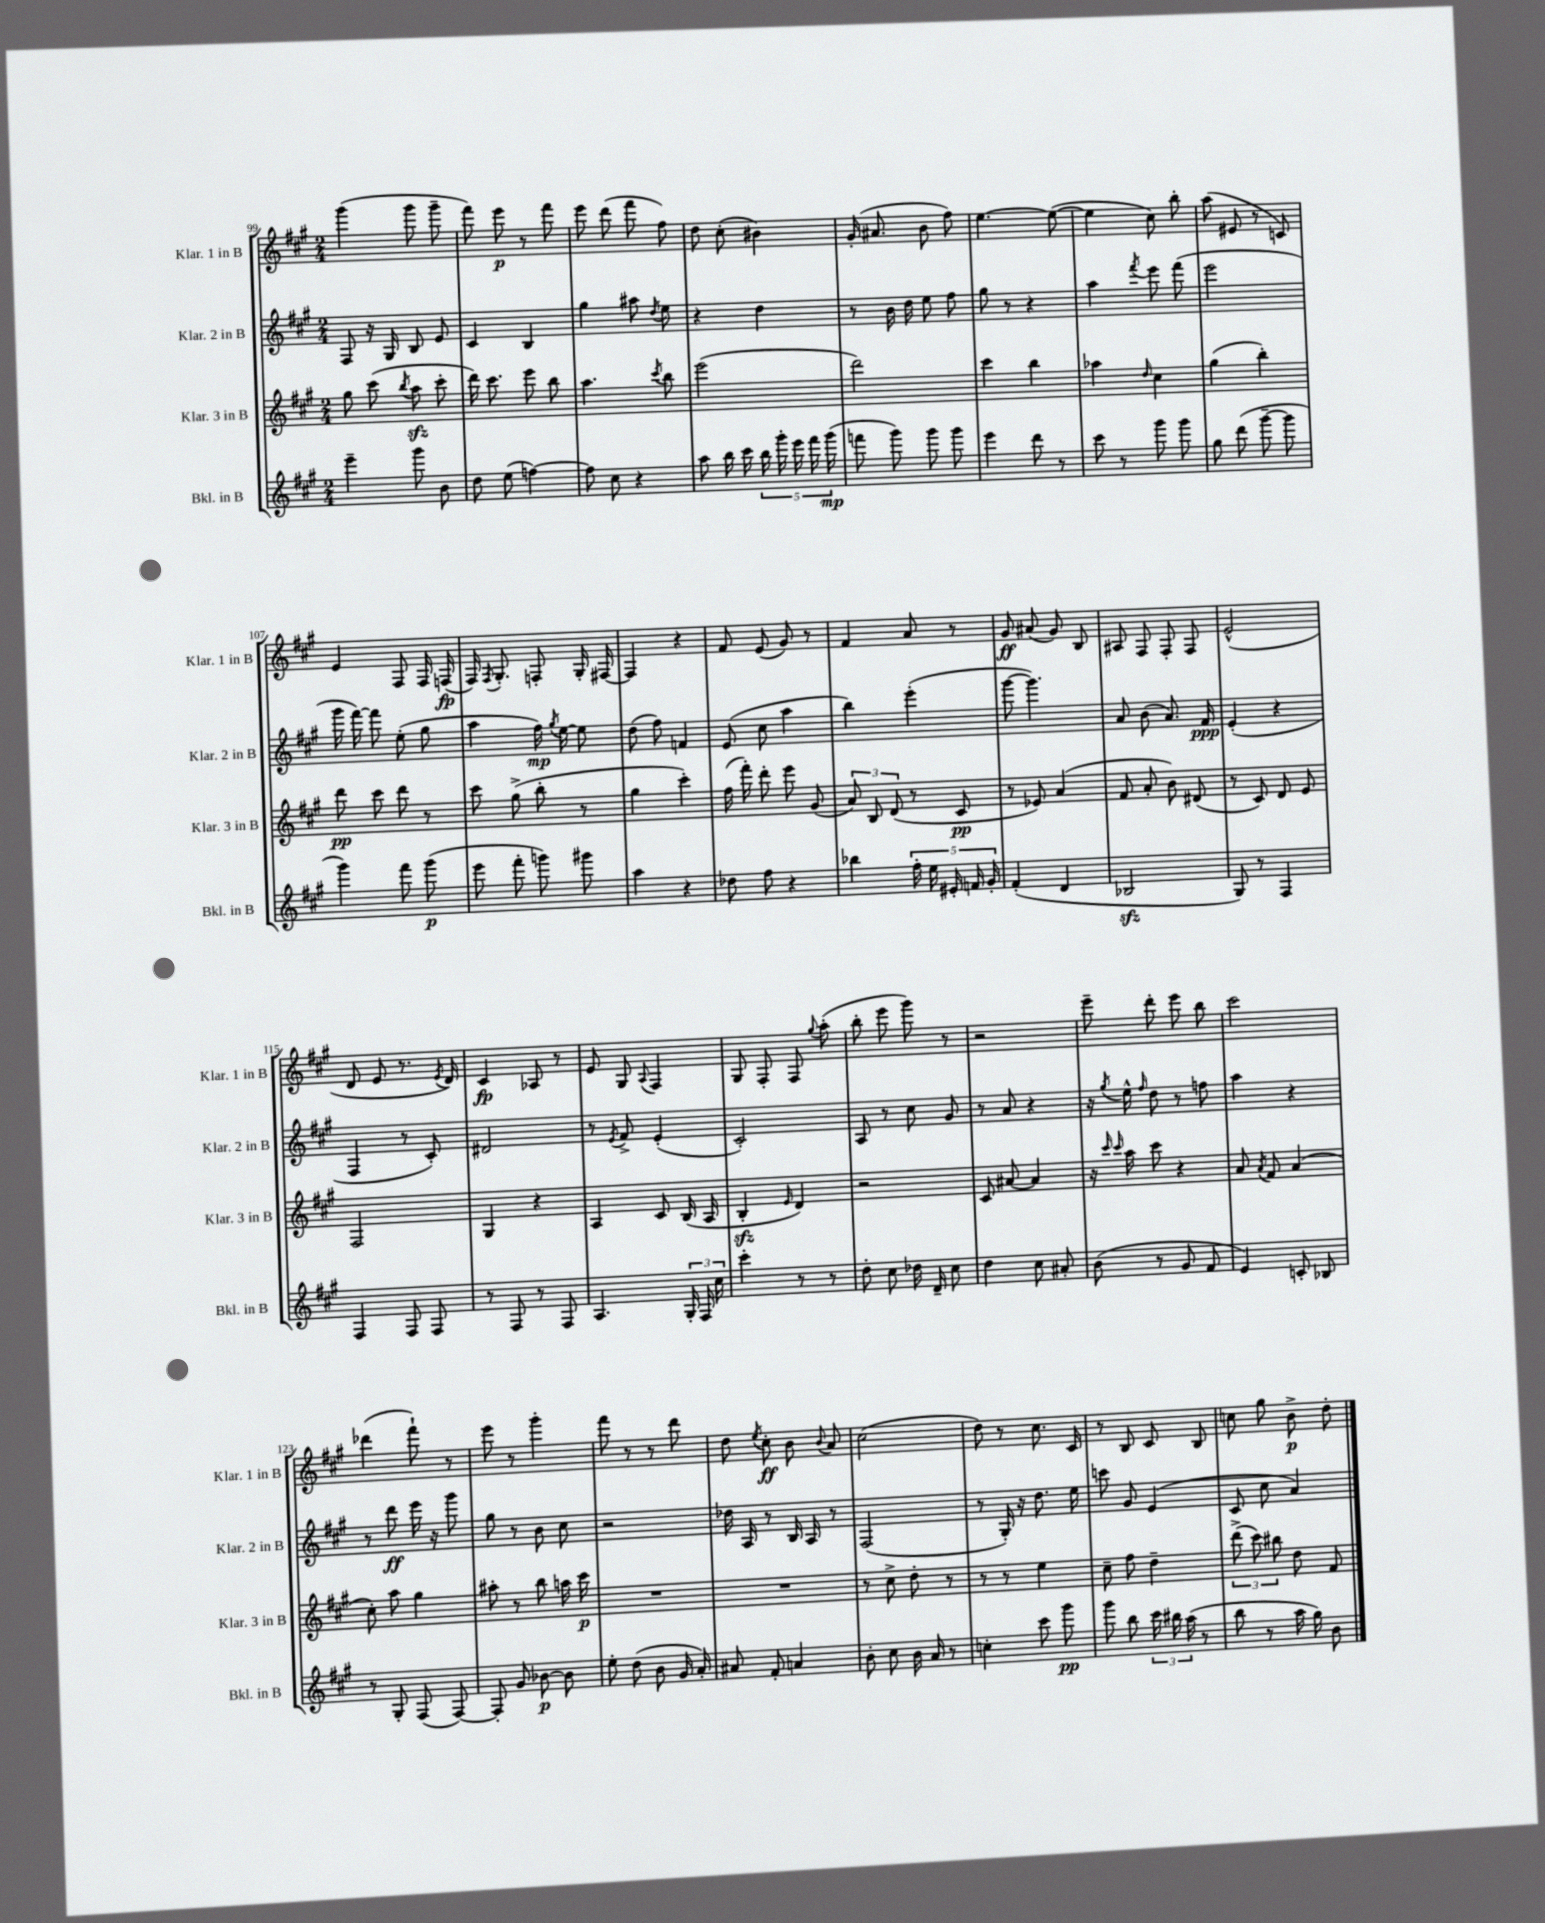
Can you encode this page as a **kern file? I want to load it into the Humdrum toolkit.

**kern	**dynam	**kern	**dynam	**kern	**dynam	**kern	**dynam
*part4	*part4	*part3	*part3	*part2	*part2	*part1	*part1
*staff4	*staff4	*staff3	*staff3	*staff2	*staff2	*staff1	*staff1
*I"Bkl. in B	*	*I"Klar. 3 in B	*	*I"Klar. 2 in B	*	*I"Klar. 1 in B	*
*I'Bkl. in B	*	*I'Klar. 3 in B	*	*I'Klar. 2 in B	*	*I'Klar. 1 in B	*
*clefG2	*	*clefG2	*	*clefG2	*	*clefG2	*
*k[f#c#g#]	*	*k[f#c#g#]	*	*k[f#c#g#]	*	*k[f#c#g#]	*
*M2/4	*	*M2/4	*	*M2/4	*	*M2/4	*
=99	=99	=99	=99	=99	=99	=99	=99
4eee~\	.	8gg#\	.	8F#/	.	(4ggg#\	.
.	.	(8ccc#\	.	16r	.	.	.
.	.	.	.	16G#/	.	.	.
.	.	8qbb/	.	.	.	.	.
8ggg#\	.	8aazz\	.	8B/	.	8ggg#\	.
8b\	.	8ccc#'\	.	8e/	.	8ggg#~\	.
=100	=100	=100	=100	=100	=100	=100	=100
8dd\	.	16ddd\)	.	4c#/	.	8fff#\)	.
.	.	8.ccc#\	.	.	.	.	.
(8ee\	.	.	.	.	.	8eee\	p
[4ffn\)	.	8eee\	.	4B/	.	8r	.
.	.	8bb\	.	.	.	8fff#\	.
=101	=101	=101	=101	=101	=101	=101	=101
8ff\]	.	4.aa\	.	4gg#\	.	8eee\	.
8cc#\	.	.	.	.	.	(8ddd\	.
4r	.	.	.	8aa#X\	.	8fff#\	.
.	.	8qccc#/	.	8qdd/	.	.	.
.	.	8bb\	.	8ee\	.	8ff#\)	.
=102	=102	=102	=102	=102	=102	=102	=102
8aa\	.	(2eee\	.	4r	.	8dd\	.
16bb\	.	.	.	.	.	(8cc#'\	.
16ccc#\	.	.	.	.	.	.	.
20bb\	.	.	.	4dd\	.	4b#X\)	.
20ggg#'\	.	.	.	.	.	.	.
20eee\	.	.	.	.	.	.	.
20fff#\	.	.	.	.	.	.	.
(20ggg#\	mp	.	.	.	.	.	.
=103	=103	=103	=103	=103	=103	=103	=103
8fffn\	.	2ddd\)	.	8r	.	(16g#'/	.
.	.	.	.	.	.	8.a#X/	.
8ggg#\)	.	.	.	16b\	.	.	.
.	.	.	.	16dd\	.	.	.
8ggg#\	.	.	.	8ee\	.	8b\	.
8ggg#\	.	.	.	8ff#\	.	8ff#\)	.
=104	=104	=104	=104	=104	=104	=104	=104
4eee\	.	4ccc#\	.	8gg#\	.	[4.ee\	.
.	.	.	.	8r	.	.	.
8ddd\	.	4bb\	.	4r	.	.	.
8r	.	.	.	.	.	(8ee\_	.
=105	=105	=105	=105	=105	=105	=105	=105
8ccc#\	.	4aa-X\	.	4aa\	.	4ee\]	.
8r	.	.	.	.	.	.	.
.	.	16qqdd/	.	8qfff#/	.	.	.
8ggg#\	.	4cc#\	.	8eee\	.	8cc#\)	.
8ggg#\	.	.	.	(8fff#\	.	8bb'\	.
=106	=106	=106	=106	=106	=106	=106	=106
8gg#\	.	(4gg#\	.	2eee\	.	(8aa\	.
(8ddd\	.	.	.	.	.	8e#X/	.
[8ggg#~\	.	4bb'\)	.	.	.	8r	.
8ggg#\]	.	.	.	.	.	8cn/)	.
!!LO:LB:g=z
=107	=107	=107	=107	=107	=107	=107	=107
4ggg#\)	.	8ddd\	pp	16ggg#\	.	4e/	.
.	.	.	.	[16fff#\)	.	.	.
.	.	8ccc#\	.	8fff#\]	.	.	.
8fff#\	.	8ddd\	.	(8ee'\	.	8F#/	.
(8ggg#\	p	8r	.	8gg#\	.	16F#/	.
.	.	.	.	.	.	(16Fn/	fp
=108	=108	=108	=108	=108	=108	=108	=108
8eee\	.	8ccc#\	.	4aa\	.	16F#/)	.
.	.	.	.	.	.	8qF#/	.
.	.	.	.	.	.	8.G#'/	.
8fff#'\	.	(8gg#^\	.	.	.	.	.
8gggn\)	.	8bb'\	.	16ff#\)	mp	8Fn'/	.
.	.	.	.	8qgg#/	.	.	.
.	.	.	.	[16ee\	.	.	.
8ggg#X\	.	8r	.	8ee\]	.	16G#'/	.
.	.	.	.	.	.	[16F#X/	.
=109	=109	=109	=109	=109	=109	=109	=109
4aa\	.	4gg#\	.	(8dd\	.	4F#/]	.
.	.	.	.	8ff#\)	.	.	.
4r	.	4ccc#'\)	.	4fn/	.	4r	.
=110	=110	=110	=110	=110	=110	=110	=110
8dd-X\	.	(16ff#\	.	(8e/	.	8f#/	.
.	.	16fff#'\)	.	.	.	.	.
8ff#\	.	8ddd'\	.	8cc#\	.	(8e/	.
4r	.	8eee\	.	4aa\	.	8g#/)	.
.	.	(8g#/	.	.	.	8r	.
=111	=111	=111	=111	=111	=111	=111	=111
4bb-X\	.	12a/)	.	4bb\)	.	4f#/	.
.	.	12B/	.	.	.	.	.
.	.	(12d/	.	.	.	.	.
20ff#'\	.	8r	.	(4eee'\	.	8a/	.
20ee\	.	.	.	.	.	.	.
20e#X'/	.	.	.	.	.	.	.
.	.	8c#/	pp	.	.	8r	.
20fn/	.	.	.	.	.	.	.
20g#'/	.	.	.	.	.	.	.
=112	=112	=112	=112	=112	=112	=112	=112
(4f#'/	.	8r	.	[8ggg#\	.	8g#/	ff
.	.	8e-X/)	.	4.ggg#\])	.	(8a#X/	.
4d/	.	(4a/	.	.	.	8g#/)	.
.	.	.	.	.	.	8B/	.
=113	=113	=113	=113	=113	=113	=113	=113
2B-Xzz/	.	8f#/	.	8a/	.	8A#X/	.
.	.	8a'/	.	(8b\	.	8F#/	.
.	.	8b\)	.	8.a/)	.	8F#'/	.
.	.	(8d#X/	.	.	.	8F#/	.
.	.	.	.	16f#/	ppp	.	.
=114	=114	=114	=114	=114	=114	=114	=114
8G#/)	.	8r	.	(4e'/	.	(2e^^/	.
8r	.	8c#/)	.	.	.	.	.
4F#/	.	8d/	.	4r	.	.	.
.	.	8e/	.	.	.	.	.
!!LO:LB:g=z
=115	=115	=115	=115	=115	=115	=115	=115
4F#/	.	2F#/	.	4F#/	.	8d/	.
.	.	.	.	.	.	8e/	.
8F#/	.	.	.	8r	.	8.r	.
8F#/	.	.	.	8c#'/)	.	.	.
.	.	.	.	.	.	8qe/	.
.	.	.	.	.	.	16d/)	.
=116	=116	=116	=116	=116	=116	=116	=116
8r	.	4G#/	.	2d#X/	.	4c#/	fp
8F#/	.	.	.	.	.	.	.
8r	.	4r	.	.	.	8A-X/	.
8F#/	.	.	.	.	.	8r	.
=117	=117	=117	=117	=117	=117	=117	=117
4.A/	.	4A/	.	8r	.	8e/	.
.	.	.	.	8qe/	.	.	.
.	.	.	.	8f#^/	.	8G#/	.
.	.	.	.	.	.	8qqA/	.
.	.	8c#/	.	(4e'/	.	4F#/	.
24G#'/	.	(16B/	.	.	.	.	.
24F#/	.	.	.	.	.	.	.
.	.	16A/	.	.	.	.	.
24cc#\	.	.	.	.	.	.	.
=118	=118	=118	=118	=118	=118	=118	=118
4ccc#'\	.	4Bzz'/	.	2c#'/)	.	8G#/	.
.	.	.	.	.	.	8F#'/	.
.	.	16qqe/	.	.	.	.	.
8r	.	4d/)	.	.	.	8F#/	.
.	.	.	.	.	.	8qqgg#/	.
8r	.	.	.	.	.	(8aa'\	.
=119	=119	=119	=119	=119	=119	=119	=119
8dd'\	.	2r	.	8A/	.	8bb'\	.
8cc#\	.	.	.	8r	.	8eee\	.
16dd-X\	.	.	.	8cc#\	.	8ggg#\)	.
16d~/	.	.	.	.	.	.	.
8cc#\	.	.	.	8g#/	.	8r	.
=120	=120	=120	=120	=120	=120	=120	=120
4dd\	.	8c#/	.	8r	.	2r	.
.	.	[8a#X/	.	8a/	.	.	.
8cc#\	.	4a#/]	.	4r	.	.	.
8a#X'/	.	.	.	.	.	.	.
=121	=121	=121	=121	=121	=121	=121	=121
(8b\	.	16r	.	16r	.	8eee~\	.
.	.	16qqccc#/	.	.	.	.	.
.	.	16qqccc#/	.	8qgg#/	.	.	.
.	.	16aa\	.	16ee^^\	.	.	.
.	.	.	.	16qqff#/	.	.	.
8r	.	8ccc#\	.	8dd\	.	8ddd'\	.
8g#/	.	4r	.	8r	.	8eee\	.
8f#/	.	.	.	8ffn\	.	8bb\	.
=122	=122	=122	=122	=122	=122	=122	=122
4e/)	.	8a/	.	4aa\	.	2ccc#\	.
.	.	8qa/	.	.	.	.	.
.	.	8f#/	.	.	.	.	.
8cn'/	.	(4a/	.	4r	.	.	.
8B-X/	.	.	.	.	.	.	.
!!LO:LB:g=z
=123	=123	=123	=123	=123	=123	=123	=123
8r	.	8cc#'\)	.	8r	.	(4ddd-X\	.
8G#'/	.	8aa\	.	8ddd\	ff	.	.
(8F#/	.	4gg#\	.	16eee\	.	8fff#`\)	.
.	.	.	.	16r	.	.	.
[8F#/)	.	.	.	8ggg#\	.	8r	.
=124	=124	=124	=124	=124	=124	=124	=124
8F#'/]	.	8aa#X'\	.	8gg#\	.	8eee\	.
8g#/	.	8r	.	8r	.	8r	.
[8b-X\	p	8bb\	.	8b\	.	4ggg#'\	.
8b-\]	.	16aan\	.	8cc#\	.	.	.
.	.	16ccc#\	p	.	.	.	.
=125	=125	=125	=125	=125	=125	=125	=125
8ee'\	.	2r	.	2r	.	8fff#\	.
(8dd\	.	.	.	.	.	8r	.
8b\	.	.	.	.	.	8r	.
16g#/	.	.	.	.	.	8ddd\	.
16a'/)	.	.	.	.	.	.	.
=126	=126	=126	=126	=126	=126	=126	=126
8a#X/	.	2r	.	16dd-X\	.	8dd\	.
.	.	.	.	16A/	.	.	.
.	.	.	.	.	.	8qee/	.
8f#'/	.	.	.	8r	.	8cc#'\	ff
4an/	.	.	.	16B/	.	8b\	.
.	.	.	.	16A/	.	.	.
.	.	.	.	.	.	8qqb/	.
.	.	.	.	8r	.	8a/	.
=127	=127	=127	=127	=127	=127	=127	=127
8b'\	.	8r	.	(2F#/	.	(2cc#\	.
8cc#\	.	8cc#^\	.	.	.	.	.
16b\	.	8dd'\	.	.	.	.	.
16a/	.	.	.	.	.	.	.
8r	.	8r	.	.	.	.	.
=128	=128	=128	=128	=128	=128	=128	=128
4ccn'\	.	8r	.	8r	.	8dd\)	.
.	.	8r	.	16G#'/)	.	8r	.
.	.	.	.	16r	.	.	.
8ccc#\	.	4ee\	.	8.dd\	.	8.cc#\	.
8ggg#\	pp	.	.	.	.	.	.
.	.	.	.	16ee\	.	16c#/	.
=129	=129	=129	=129	=129	=129	=129	=129
8ggg#\	.	8cc#~\	.	8cccn\	.	8r	.
8bb\	.	8ff#\	.	8g#/	.	8B/	.
24ccc#\	.	4dd~\	.	(4e/	.	8c#/	.
24bb#X\	.	.	.	.	.	.	.
(24aa\	.	.	.	.	.	.	.
8r	.	.	.	.	.	8B/	.
=130	=130	=130	=130	=130	=130	=130	=130
8bb\	.	(12ddd^\	.	8c#/	.	8ccn\	.
.	.	12ccc#\)	.	.	.	.	.
8r	.	.	.	8cc#\	.	8gg#\	.
.	.	12bb#X\	.	.	.	.	.
16aa\	.	8dd\	.	4a/)	.	8b^\	p
16gg#\)	.	.	.	.	.	.	.
8b\	.	8f#/	.	.	.	8dd'\	.
==	==	==	==	==	==	==	==
*-	*-	*-	*-	*-	*-	*-	*-
